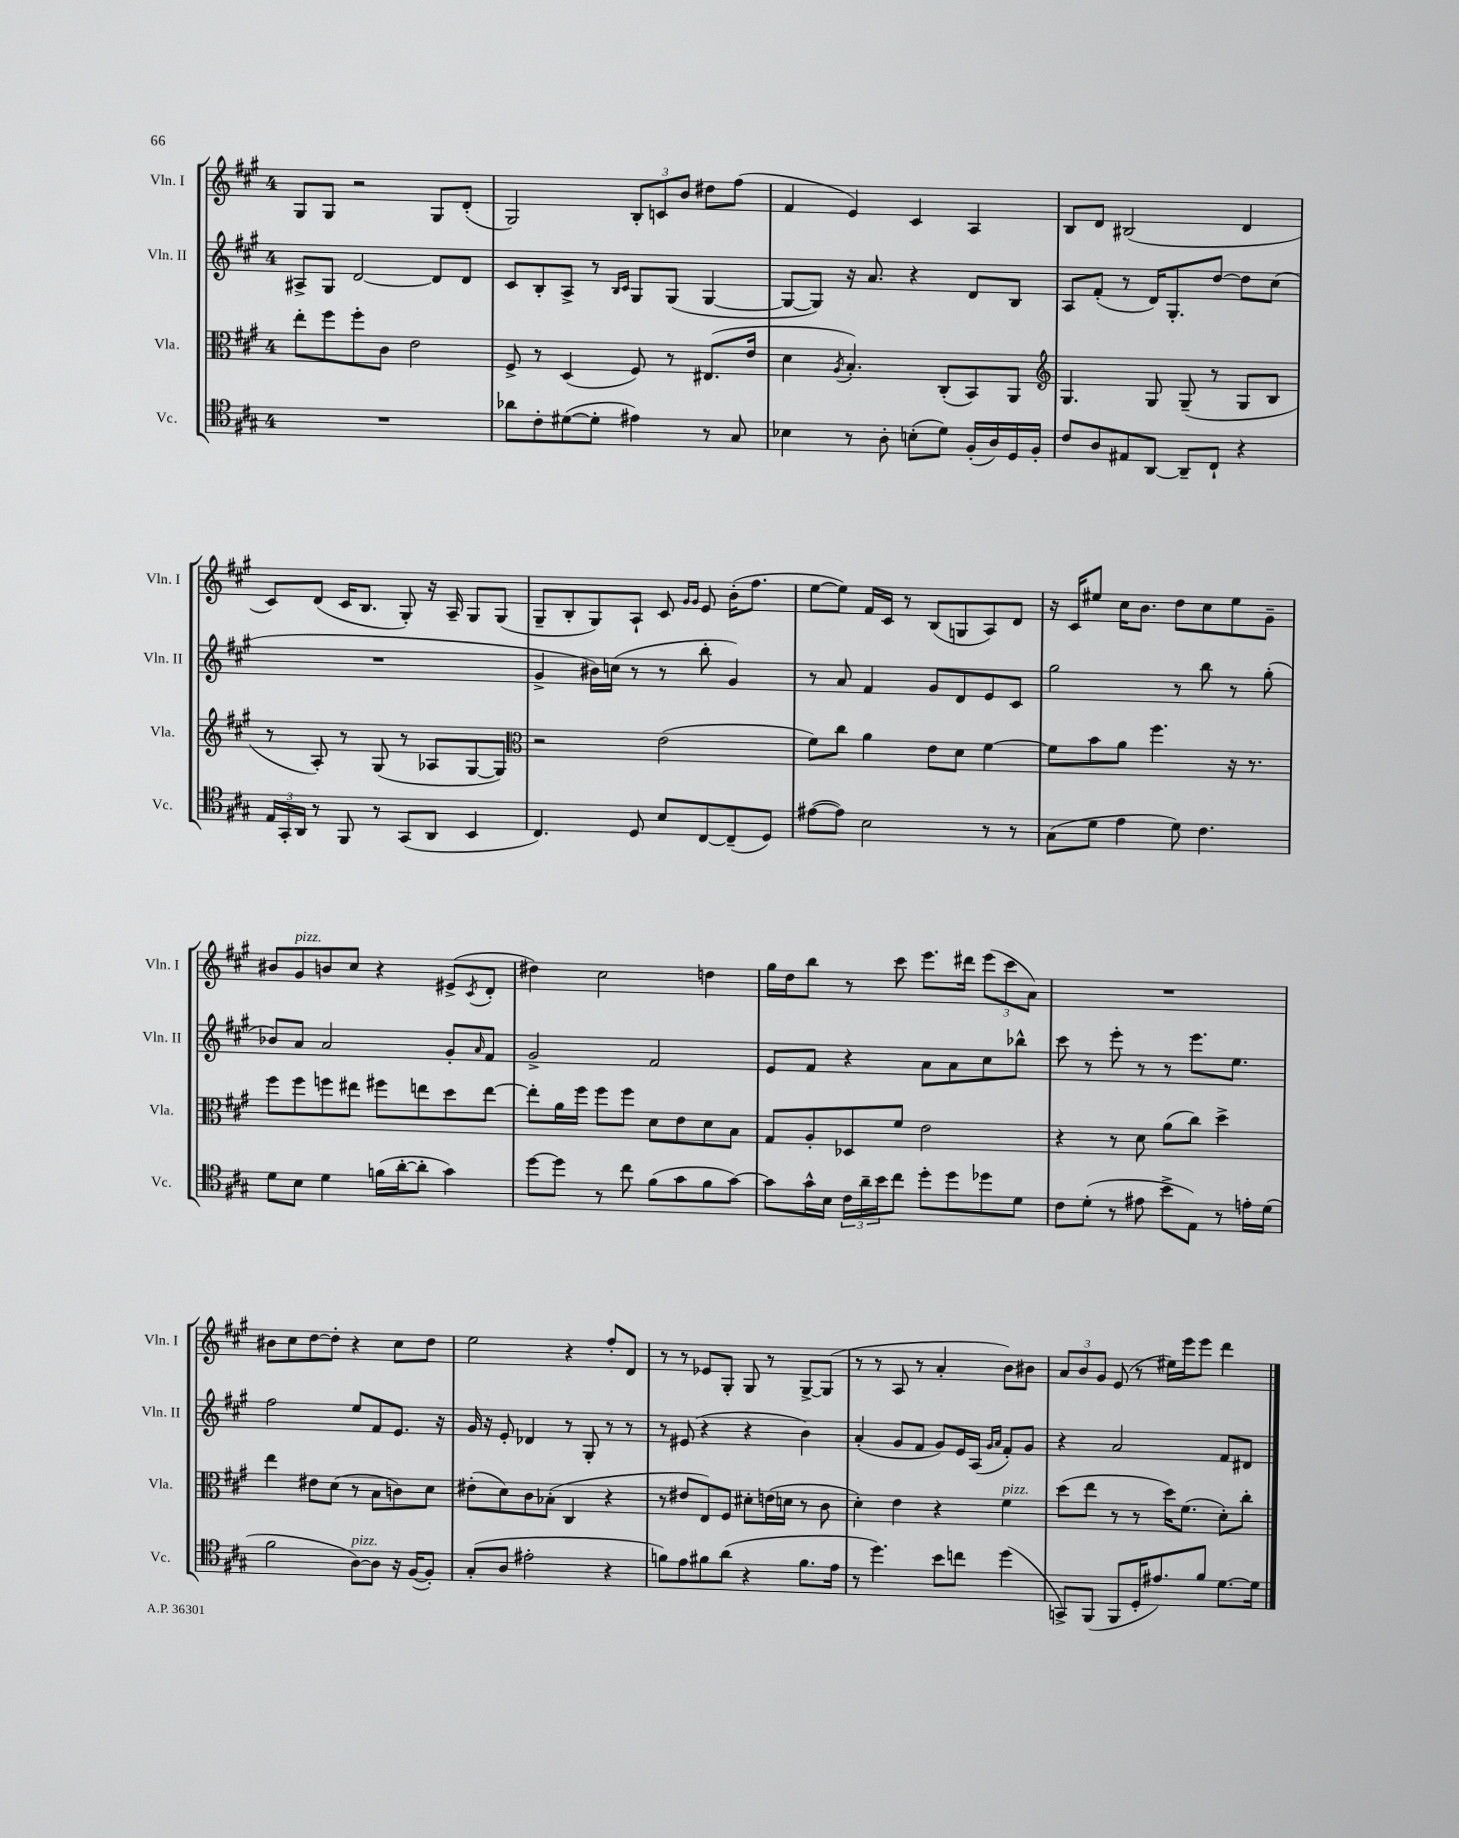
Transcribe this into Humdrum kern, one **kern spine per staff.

**kern	**kern	**kern	**kern
*staff4	*staff3	*staff2	*staff1
*clefC4	*clefC3	*clefG2	*clefG2
*k[f#c#g#]	*k[f#c#g#]	*k[f#c#g#]	*k[f#c#g#]
*M4/4	*M4/4	*M4/4	*M4/4
1r	8ee'\L	8A#^/L	8G#/L
.	8ff#\	8G#/J	8G#/J
.	8ff#'\	[2d/	2r
.	8c#\J	.	.
.	2e\	.	.
.	.	8d/]L	8G#/L
.	.	8d/J	(8d'/J
=	=	=	=
8a-\L	8F#^/	8c#/L	2G#/)
8c#'\	8r	8B'/	.
([8d#\	(4D/	8A^/J	.
8d#'\]J	.	8r	.
.	.	16qqB/LL	.
.	.	16qqc#/JJ	.
4e#\)	8F#/)	8G#/L	12B'/L
.	.	.	12c/
.	8r	(8G#/J	.
.	.	.	12b/J
8r	(8.E#/L	[4G#/	8dd#\L
8G#/	.	.	(8ff#\J
.	16e/Jk	.	.
=	=	=	=
4B-\	4d\	8G#/_L	4f#/
.	.	8G#/]J)	.
.	8qA/	.	.
8r	4.B'/)	16r	4e/)
.	.	8.a/	.
8A'\	.	.	.
(8B'\L	.	4r	4c#/
8d\J)	(8C#'/L	.	.
(16F#'/LL	8BB/)	8d/L	4A/
16A/)	.	.	.
16D/	8AA/J	8B/J	.
16F#'/JJ	.	.	.
=	=	=	=
*	*clefG2	*	*
8c#/L	4.G#/	8A/L	8B/L
8A/	.	(8f#'/J	8d/J
8E#/	.	8r	(2B#/
[8AA/J	8G#/	16d/LK)	.
.	.	8.G#'/	.
8AA~/]L	(8G#~/	.	.
8C#`/J	8r	[8dd/J	.
4r	8G#/L	8dd\]L	4d/
.	8B/J	(8cc#\J	.
=	=	=	=
24E/LL	8r	1r	8c#/L)
24GG#'/	.	.	.
24AA/JJ	.	.	.
8r	8A'/)	.	(8d/J
8FF#/	8r	.	16c#/LK
.	.	.	8.B/J
8r	(8G#/	.	.
(8GG#/L	8r	.	8G#'/)
8AA/J	8A-/L	.	16r
.	.	.	16A~/
4BB/	[8G#/	.	8G#/L
.	8G#/]J)	.	(8G#/J
=	=	=	=
*	*clefC3	*	*
4.C#/)	2r	4g#^/	8G#~/L
.	.	.	8B'/
.	.	16b#\LL)	8G#/)
.	.	(16cc\JJ	.
8D/	.	8r	8A`/J
8B/L	(2e\	8r	8c#/
.	.	.	16qqg#/LL
.	.	.	16qqg#/JJ
[8C#/	.	8bb'\	8e/
(8C#~/]	.	4g#/)	(16b'\LK
.	.	.	8.ff#\J
8D/J)	.	.	.
=	=	=	=
([8e#\L	8f#\L)	8r	[8ee\L
8e#\]J)	8cc#\J	8a/	8ee\]J)
2B\	4a\	4f#/	16f#/LL
.	.	.	16c#/JJ
.	.	.	8r
.	8e\L	8g#/L	(8B/L
.	8d\J	8d/	8G/
8r	[4f#\	8e/	8A/)
8r	.	8c#/J	8d/J
=	=	=	=
(8G#\L	8f#\]L	2gg#\	16r
.	.	.	16c#/LK
8d\J	8b\	.	8ee#/J
4e\	8a\J	.	16cc#\LK
.	.	.	8.b\J
.	4.ff#\	.	.
8d\)	.	8r	8dd\L
4.c#\	.	8bb\	8cc#\
.	16r	8r	8ee#\
.	8.r	.	.
.	.	(8gg#'\	8g#~\J
=	=	=	=
8d\L	8ff#\L	8b-/L)	8b#/L
8B\J	8ff#\	8a/J	8g#/
4d\	8ff\	2a/	8b/
.	8ee#\J	.	8cc#/J
(16f\LL	8ff#\L	.	4r
[16a'\J	.	.	.
8a'\]J	8ee\	.	.
4g#\)	8dd\	8g#'/L	(8e#^/L
.	.	16qqa/	8qc#/
.	[8ee\J	8f#/J	8d'/J
=	=	=	=
[8dd\L	8ee'\]L	2g#^/	4dd#\)
8dd\]J	16a\L	.	.
.	16ff#\JJ	.	.
8r	8ff#\L	.	2cc#\
8cc#\	8ff#\J	.	.
(8f#\L	8d\L	2f#/	.
8g#\	8e\	.	.
8f#\	8d\	.	4dd\
[8g#\J)	8B\J	.	.
=	=	=	=
8g#\]L	8G#/L	8e/L	16gg#\LL
.	.	.	16dd\J
16g#^^\L	8A'/	8f#/J	8bb\J
16B\JJ	.	.	.
24c#\LL	8D-/	4r	8r
24a~\	.	.	.
24b\J	.	.	.
8cc#\J	8f#/J	.	8ccc#\
8dd'\L	2e\	8a\L	8.eee\L
8dd\	.	8a\	.
.	.	.	16ddd#\Jk
8dd-\	.	8cc#\	(12eee\L
.	.	.	12ccc#\
8d\J	.	8bb-^^\J	.
.	.	.	12a\J)
=	=	=	=
8c#\L	4r	8ccc#\	1r
(8d'\J	.	8r	.
8r	8r	8eee'\	.
8e#\	8d\	8r	.
8b^\L	(8a\L	8r	.
8E\J)	8cc#\J)	8.eee\L	.
8r	4dd^\	.	.
.	.	8.ee\J	.
16e'\LL	.	.	.
(16d\JJ	.	.	.
=	=	=	=
2f#\	4ee\	2ff#\	8b#\L
.	.	.	8cc#\
.	8e#\L	.	[8dd\
.	(8d\J	.	8dd'\]J
[8A\L)	8r	8ee/L	4r
8A\]J	8B\L	8f#/	.
16r	8c\)	8.e/J	8cc#\L
([16F#/LK	.	.	.
8F#'/]J)	8d\J	.	8dd\J
.	.	16r	.
=	=	=	=
(8G#'/L	(8e#'\L	16g#/	2ee\
.	.	16r	.
8A/J	8d\)	8e'/	.
2e#'\	8c#\	4d-/	.
.	(8B-'\J	.	.
.	4C#/	8r	4r
.	.	8G#'/	.
4r	4r	8r	8ff#'/L
.	.	8r	8d/J
=	=	=	=
8f\L)	8r	8r	8r
8e\	8e#/L	(8e#/	8r
8f#\	8E/)	4r	8e-/L
(8a\J	8F#/J	.	8G#'/J
4r	8d#'\L	4r	8G#/
.	(16e\L	.	8r
.	16d\JJ	.	.
8.f#\L	8r	4b\)	[8G#^/L
.	8c#\	.	(8G#/]J
16e\Jk	.	.	.
=	=	=	=
8r	4d'\)	(4a'/	8r
4.dd\)	.	.	8r
.	4e\	8g#/L	8A/
.	.	8f#/J	8r
8b\L	4r	8g#/L)	4a'/
8cc\J	.	16e/L	.
.	.	(16A/JJ	.
.	.	16qqg#/LL	.
.	.	16qqa/JJ	.
(4dd\	4f#\	8f#'/L)	8b\L)
.	.	8g#/J	8b#\J
=	=	=	=
8GG^/L)	(8dd\L	4r	12a/L
.	.	.	12b/
(8FF#/J	8ee\J	.	.
.	.	.	12g#/J
8FF#/L	8r	2a/	(8e/
16D'/K	8r	.	8r
8.e#/)	.	.	.
.	16dd\LK)	.	16ee#\LL)
.	(8.f#\J	.	16eee\J
8f#/J	.	.	8eee\J
[8.d\L	8d'\L)	8f#/L	4ddd\
.	8cc#'\J	8d#/J	.
16d\]Jk	.	.	.
==	==	==	==
*-	*-	*-	*-
